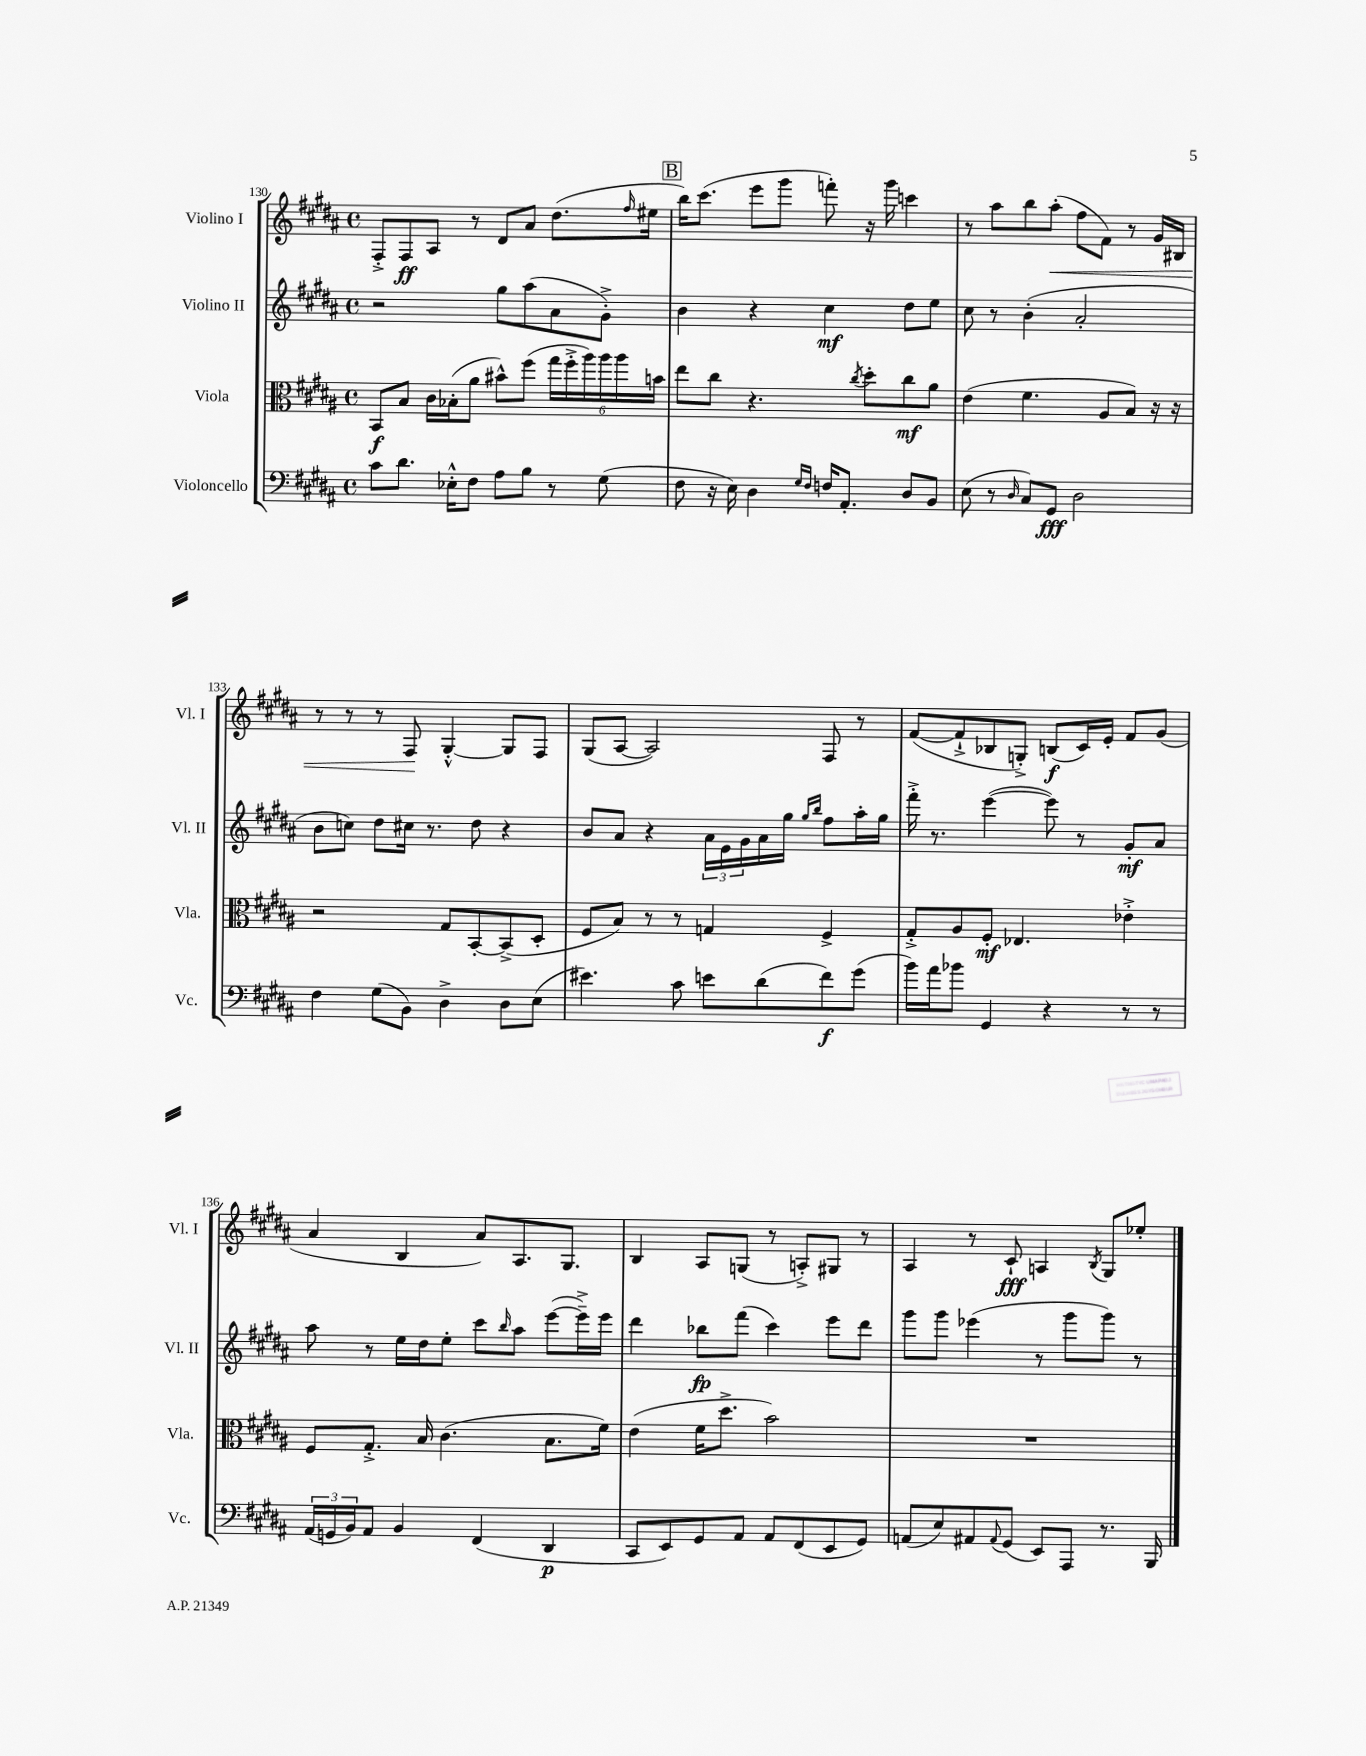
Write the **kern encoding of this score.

**kern	**dynam	**kern	**dynam	**kern	**dynam	**kern	**dynam
*part4	*part4	*part3	*part3	*part2	*part2	*part1	*part1
*staff4	*staff4	*staff3	*staff3	*staff2	*staff2	*staff1	*staff1
*I"Violoncello	*	*I"Viola	*	*I"Violino II	*	*I"Violino I	*
*I'Vc.	*	*I'Vla.	*	*I'Vl. II	*	*I'Vl. I	*
*clefF4	*	*clefC3	*	*clefG2	*	*clefG2	*
*k[f#c#g#d#a#]	*	*k[f#c#g#d#a#]	*	*k[f#c#g#d#a#]	*	*k[f#c#g#d#a#]	*
*M4/4	*	*M4/4	*	*M4/4	*	*M4/4	*
*met(c)	*	*met(c)	*	*met(c)	*	*met(c)	*
=130	=130	=130	=130	=130	=130	=130	=130
8c#\L	.	8BB/L	f	2r	.	8F#'^/L	.
8.d#\J	.	8B/J	.	.	.	8F#/	ff
.	.	16c#\LL	.	.	.	8A#/J	.
16E-X'^^\KL	.	(16B-X'\J	.	.	.	.	.
8F#\J	.	8a#\J	.	.	.	8r	.
8A#\L	.	8b#X^^\L)	.	8gg#\L	.	8d#/L	.
8B\J	.	(8ff#\J	.	(8aa#\	.	8a#/J	.
8r	.	24gg#\LL	.	8a#\	.	(8.dd#\L	.
.	.	24ff#'^\	.	.	.	.	.
.	.	24aa#\)	.	.	.	.	.
(8G#\	.	24aa#\	.	8g#'^\J)	.	.	.
.	.	24aa#\	.	.	.	.	.
.	.	.	.	.	.	16qqff#/	.
.	.	.	.	.	.	16ee#X\Jk	.
.	.	24bn\JJ	.	.	.	.	.
!!LO:REH:place=s1:t=B
=131	=131	=131	=131	=131	=131	=131	=131
8F#\	.	8ee\L	.	4b\	.	16bb\KL)	.
.	.	.	.	.	.	(8.ccc#\J	.
16r	.	8cc#\J	.	.	.	.	.
16E\)	.	.	.	.	.	.	.
4D#\	.	4.r	.	4r	.	8eee\L	.
.	.	.	.	.	.	8ggg#\J	.
16qqG#/LL	.	.	.	.	.	.	.
16qqF#/JJ	.	.	.	.	.	.	.
16Fn/KL	.	.	.	4cc#\	mf	8fffn'\)	.
8.AA#'/J	.	.	.	.	.	.	.
.	.	8qcc#/	.	.	.	.	.
.	.	8dd#'\L	.	.	.	16r	.
.	.	.	.	.	.	16ggg#\	.
8D#/L	.	8cc#\	mf	8dd#\L	.	4cccn\	.
8BB/J	.	8a#\J	.	8ee\J	.	.	.
=132	=132	=132	=132	=132	=132	=132	=132
(8E\	.	(4e\	.	8cc#\	.	8r	.
8r	.	.	.	8r	.	8aa#\L	.
16qqD#/	.	.	.	.	.	.	.
8C#/L)	.	4.f#\	.	(4b'\	.	8bb\	.
!	!	!	!	!	!	!	!LO:HP:b
8GG#/J	fff	.	.	.	.	(8aa#'\J	<
2D#\	.	.	.	2a#'/	.	8ff#\L	.
.	.	8A#/L	.	.	.	8f#\J)	.
.	.	8B/J)	.	.	.	8r	.
.	.	16r	.	.	.	16g#/LL	.
.	.	16r	.	.	.	16B#X/JJ	.
!!LO:LB:g=z
=133	=133	=133	=133	=133	=133	=133	=133
4F#\	.	2r	.	8b\L	.	8r	.
.	.	.	.	8ccn\J)	.	8r	.
(8G#\L	.	.	.	8dd#\L	.	8r	.
8BB\J)	.	.	.	16cc#X\Jk	.	8F#/	.
.	.	.	.	8.r	.	.	.
4D#^\	.	8G#/L	.	.	.	[4G#'^^/	[
.	.	[8BB'/	.	8dd#\	.	.	.
8D#\L	.	(8BB^/]	.	4r	.	8G#/L]	.
(8E\J	.	8D#'/J	.	.	.	8F#/J	.
=134	=134	=134	=134	=134	=134	=134	=134
4.e#X\)	.	8F#/L	.	8b/L	.	(8G#/L	.
.	.	8B/J)	.	8a#/J	.	[8A#/J	.
.	.	8r	.	4r	.	2A#/])	.
8c#\	.	8r	.	.	.	.	.
8en\L	.	4Gn/	.	24a#\LL	.	.	.
.	.	.	.	24e\	.	.	.
.	.	.	.	24g#\	.	.	.
(8d#\	.	.	.	16a#\	.	.	.
.	.	.	.	16gg#\JJ	.	.	.
.	.	.	.	16qqgg#/LL	.	.	.
.	.	.	.	16qqbb/JJ	.	.	.
8f#\)	f	4F#^/	.	8ff#\L	.	8F#/	.
(8g#\J	.	.	.	16aa#'\L	.	8r	.
.	.	.	.	16gg#\JJ	.	.	.
=135	=135	=135	=135	=135	=135	=135	=135
16b\LL)	.	8G#'^/L	.	16fff#'^\	.	([8f#/L	.
16a#\J	.	.	.	8.r	.	.	.
8b-X\J	.	8A#/	.	.	.	8f#`^/]	.
4GG#/	.	8F#'/J	mf	([4eee\	.	8B-X/	.
.	.	4.E-X/	.	.	.	8Gn'^/J)	.
4r	.	.	.	8eee\])	.	(8Bn/L	f
.	.	.	.	8r	.	16c#/L)	.
.	.	.	.	.	.	16e'/JJ	.
8r	.	4e-X'^\	.	8g#'/L	mf	8f#/L	.
8r	.	.	.	8a#/J	.	(8g#/J	.
!!LO:LB:g=z
=136	=136	=136	=136	=136	=136	=136	=136
(24AA#/LL	.	8F#/L	.	8aa#\	.	4a#/	.
24GGn/	.	.	.	.	.	.	.
24BB/J)	.	.	.	.	.	.	.
8AA#/J	.	8.G#'^/J	.	8r	.	.	.
4BB/	.	.	.	16ee\LL	.	4B/	.
.	.	16B/	.	16dd#\J	.	.	.
.	.	(4.c#\	.	8ee'\J	.	.	.
(4FF#/	.	.	.	8ccc#\L	.	8a#/L)	.
.	.	.	.	16qqbb/	.	.	.
.	.	.	.	8aa#\J	.	8.A#/	.
4DD#/	p	8.B\L	.	([8eee\L	.	.	.
.	.	.	.	.	.	8.G#/J	.
.	.	.	.	16eee~^\L])	.	.	.
.	.	16f#\Jk)	.	16eee\JJ	.	.	.
=137	=137	=137	=137	=137	=137	=137	=137
8CC#/L	.	(4e\	.	4ddd#\	.	4B/	.
8EE/)	.	.	.	.	.	.	.
8GG#/	.	16f#\KL	.	8bb-X\L	fp	8A#/L	.
.	.	8.dd#^\J	.	.	.	.	.
8AA#/J	.	.	.	(8fff#\J	.	(8Gn/J	.
8AA#/L	.	2b\)	.	4ccc#\)	.	8r	.
(8FF#/	.	.	.	.	.	8An'^/L)	.
8EE/	.	.	.	8eee\L	.	8G#X/J	.
8GG#/J)	.	.	.	8ddd#\J	.	8r	.
=138	=138	=138	=138	=138	=138	=138	=138
(8AAn/L	.	1r	.	8ggg#\L	.	4A#/	.
8E/)	.	.	.	8ggg#\J	.	.	.
8AA#X/	.	.	.	(4eee-X\	.	8r	.
8qqAA#/	.	.	.	.	.	.	.
(8GG#/J	.	.	.	.	.	8c#`/	fff
8EE/L)	.	.	.	8r	.	4An/	.
8AAA#/J	.	.	.	8ggg#\L	.	.	.
.	.	.	.	.	.	8qB/	.
8.r	.	.	.	8ggg#\J)	.	8G#/L	.
.	.	.	.	8r	.	8ee-X'/J	.
16BBB/	.	.	.	.	.	.	.
==	==	==	==	==	==	==	==
*-	*-	*-	*-	*-	*-	*-	*-
